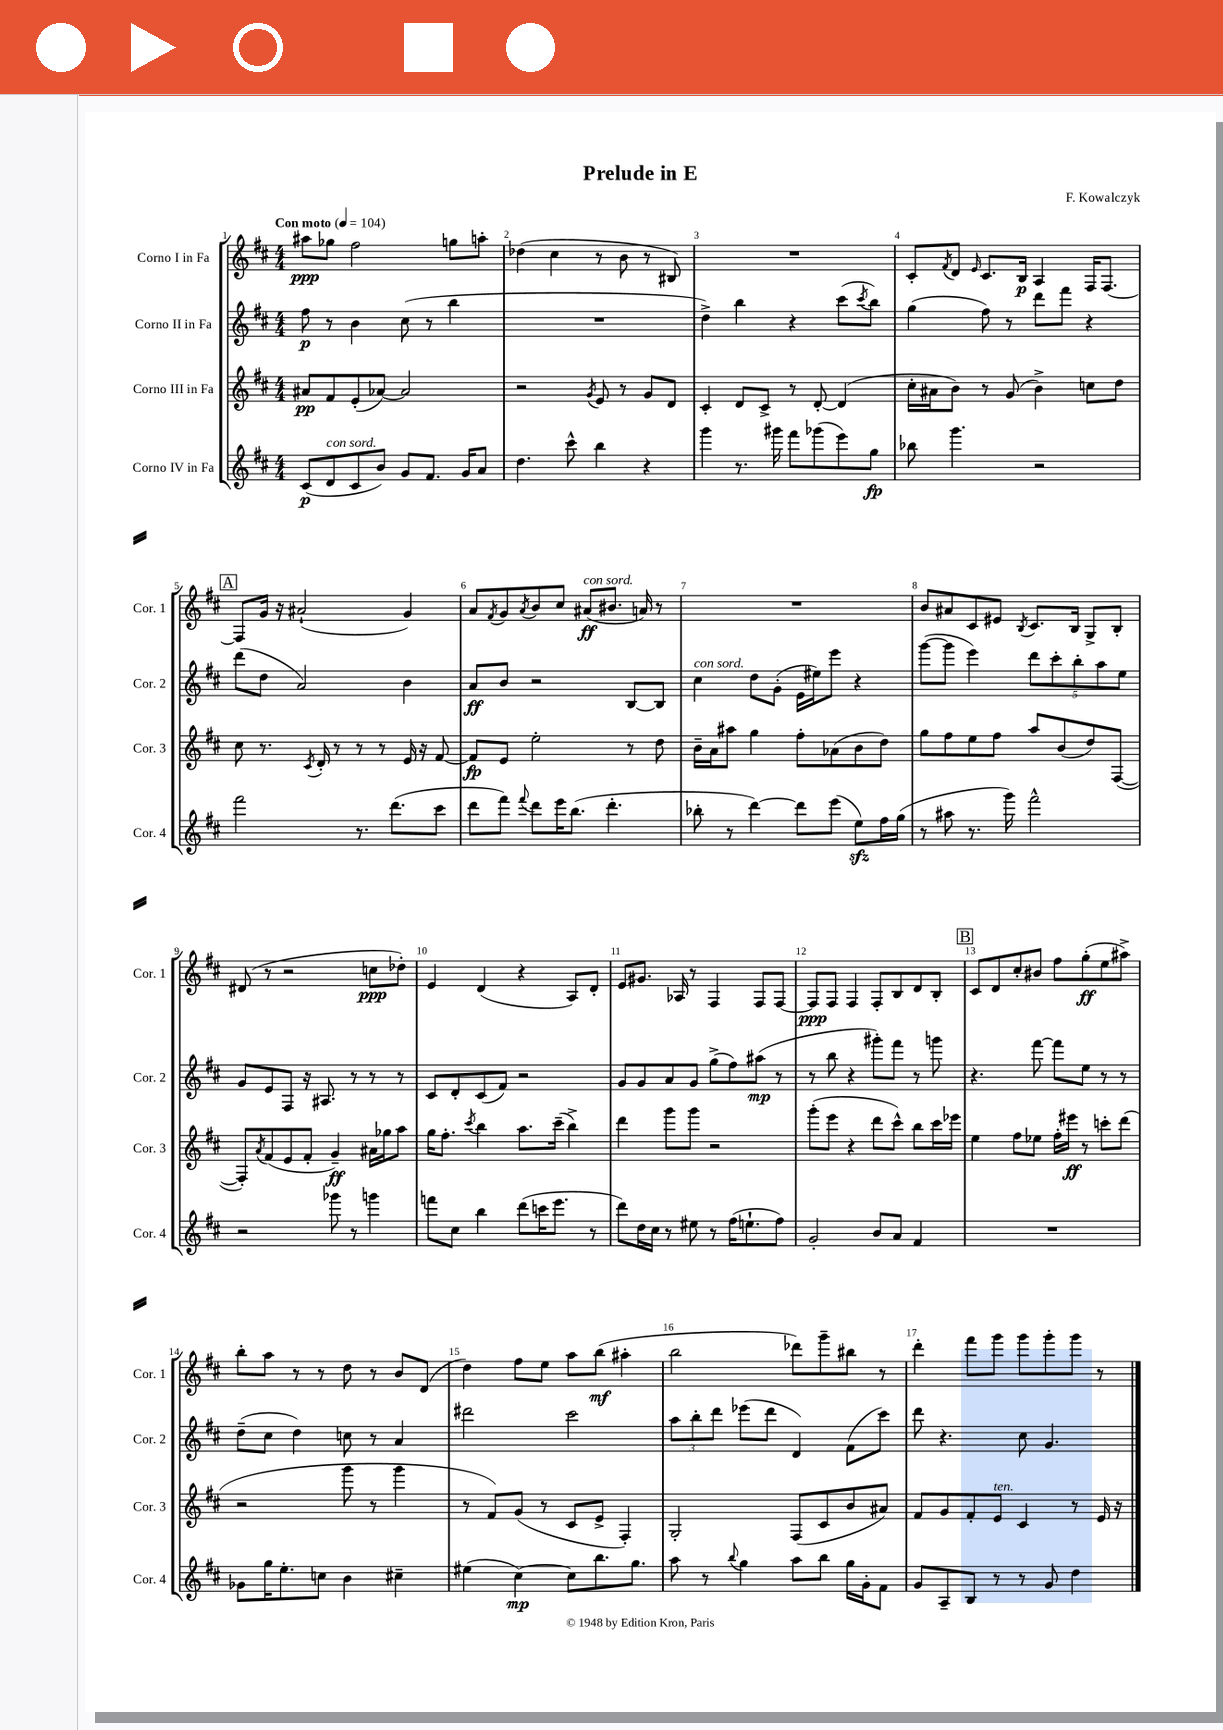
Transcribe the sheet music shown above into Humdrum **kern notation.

**kern	**dynam	**kern	**dynam	**kern	**dynam	**kern	**dynam
*part4	*part4	*part3	*part3	*part2	*part2	*part1	*part1
*staff4	*staff4	*staff3	*staff3	*staff2	*staff2	*staff1	*staff1
*I"Corno IV in Fa	*	*I"Corno III in Fa	*	*I"Corno II in Fa	*	*I"Corno I in Fa	*
*I'Cor. 4	*	*I'Cor. 3	*	*I'Cor. 2	*	*I'Cor. 1	*
*clefG2	*	*clefG2	*	*clefG2	*	*clefG2	*
*k[f#c#]	*	*k[f#c#]	*	*k[f#c#]	*	*k[f#c#]	*
*M4/4	*	*M4/4	*	*M4/4	*	*M4/4	*
*MM104	*	*MM104	*	*MM104	*	*MM104	*
=1	=1	=1	=1	=1	=1	=1	=1
!	!	!	!	!	!	!LO:TX:a:B:t=Con moto	!
(8c#/L	p	8a#X/L	pp	8ff#\	p	8aa#X\L	ppp
!LO:TX:a:i:t=con sord.	!	!	!	!	!	!	!
8d/	.	8f#/	.	8r	.	8gg-X\J	.
8c#/	.	(8e'/	.	4b\	.	2ff#\	.
8b/J)	.	[8a-X/J)	.	.	.	.	.
8g/L	.	2a-/]	.	(8cc#\	.	.	.
8.f#/J	.	.	.	8r	.	.	.
.	.	.	.	4bb\	.	8ggn\L	.
16g/KL	.	.	.	.	.	.	.
8a/J	.	.	.	.	.	8aan'\J	.
=2	=2	=2	=2	=2	=2	=2	=2
4.dd\	.	2r	.	1r	.	(4dd-X\	.
.	.	.	.	.	.	4cc#\	.
8ccc#^^\	.	.	.	.	.	.	.
.	.	8qg/	.	.	.	.	.
4bb\	.	8e/	.	.	.	8r	.
.	.	8r	.	.	.	8b\	.
4r	.	8g/L	.	.	.	8r	.
.	.	8d/J	.	.	.	8B#X/)	.
=3	=3	=3	=3	=3	=3	=3	=3
4ggg\	.	4c#'/	.	4dd^\)	.	1r	.
8.r	.	8d/L	.	4bb\	.	.	.
.	.	8c#^/J	.	.	.	.	.
16ggg#X\	.	.	.	.	.	.	.
8fff#\L	.	8r	.	4r	.	.	.
(8ggg-X\	.	[8d'/	.	.	.	.	.
8eee\)	.	(4d/]	.	(8ccc#\L	.	.	.
.	.	.	.	8qccc#/	.	.	.
8gg\J	fp	.	.	8bb\J)	.	.	.
=4	=4	=4	=4	=4	=4	=4	=4
8bb-X\	.	16cc#'\LL	.	(4gg\	.	8c#'/L	.
.	.	16a#X\J	.	.	.	.	.
.	.	.	.	.	.	8qf#/	.
4.ggg\	.	8b\J)	.	.	.	8d/J	.
.	.	.	.	.	.	16qqe/	.
.	.	8r	.	8ff#\)	.	8.c#/L	.
.	.	(8g/	.	8r	.	.	.
.	.	.	.	.	.	16B/Jk	p
2r	.	4b^\)	.	8ddd\L	.	4A/	.
.	.	.	.	8fff#\J	.	.	.
.	.	8ccn\L	.	4r	.	16F#/KL	.
.	.	.	.	.	.	[8.F#/J	.
.	.	8dd\J	.	.	.	.	.
!!LO:LB:g=z
!!LO:REH:place=s1:t=A
=5	=5	=5	=5	=5	=5	=5	=5
2fff#\	.	8cc#\	.	(8ddd\L	.	8F#/L]	.
.	.	8.r	.	8dd\J	.	16g/Jk	.
.	.	.	.	.	.	16r	.
.	.	.	.	2a/)	.	(2a#X`/	.
.	.	8qc#/	.	.	.	.	.
.	.	16d'/	.	.	.	.	.
.	.	8r	.	.	.	.	.
8.r	.	8r	.	.	.	.	.
.	.	8r	.	.	.	.	.
(8.ddd\L	.	.	.	.	.	.	.
.	.	16e/	.	4b\	.	4g/)	.
.	.	16r	.	.	.	.	.
8ccc#\J	.	[8f#/	.	.	.	.	.
=6	=6	=6	=6	=6	=6	=6	=6
8ddd\L	.	8f#/L]	fp	8a/L	ff	8a/L	.
.	.	.	.	.	.	8qf#/	.
8fff#\J)	.	8e/J	.	8b/J	.	8g/	.
8qqfff#/	.	.	.	.	.	8qa/	.
8ddd\L	.	2ee'\	.	2r	.	8b/	.
16eee\K	.	.	.	.	.	8cc#/J	.
(8.bb\J	.	.	.	.	.	.	.
!	!	!	!	!	!	!LO:TX:a:i:t=con sord.	!
.	.	.	.	.	.	(8a#X/L	ff
4.ddd'\	.	.	.	.	.	8.b#X/J	.
.	.	8r	.	[8B/L	.	.	.
.	.	.	.	.	.	16an/)	.
.	.	8dd\	.	8B/J]	.	8r	.
=7	=7	=7	=7	=7	=7	=7	=7
!	!	!	!	!LO:TX:a:i:t=con sord.	!	!	!
8bb-X'\	.	16b~\LL	.	4cc#\	.	1r	.
.	.	16a\J	.	.	.	.	.
8r	.	8aa#X\J	.	.	.	.	.
[4ddd\)	.	4gg\	.	8dd\L	.	.	.
.	.	.	.	(8g'\J	.	.	.
8ddd\L]	.	8ff#'\L	.	16e\LL	.	.	.
.	.	.	.	16ee#X\J)	.	.	.
(8eee\J	.	(8a-X\	.	8eee\J	.	.	.
8eezz\L)	.	8b\	.	4r	.	.	.
16ff#\L	.	8dd\J)	.	.	.	.	.
(16gg\JJ	.	.	.	.	.	.	.
=8	=8	=8	=8	=8	=8	=8	=8
8r	.	8gg\L	.	([8ggg\L	.	8b/L	.
8aa#X\	.	8ff#\	.	8ggg\J]	.	8a#X/	.
8.r	.	8ee\	.	4eee\)	.	8c#/	.
.	.	8ff#\J	.	.	.	8e#X/J	.
16ggg\)	.	.	.	.	.	.	.
.	.	.	.	.	.	8qB/	.
2fff#^^\	.	8aa/L	.	10ddd\L	.	8.c#/L	.
.	.	.	.	10ccc#'\	.	.	.
.	.	(8b/	.	.	.	.	.
.	.	.	.	.	.	16B/Jk	.
.	.	.	.	10bb'\	.	.	.
.	.	8dd/)	.	.	.	8G^/L	.
.	.	.	.	10aa\	.	.	.
.	.	([8F#/J	.	.	.	8B'/J	.
.	.	.	.	10ee\J	.	.	.
!!LO:LB:g=z
=9	=9	=9	=9	=9	=9	=9	=9
2r	.	8F#'/L])	.	8g/L	.	(8d#X/	.
.	.	8qa/	.	.	.	.	.
.	.	(8f#/	.	8e/	.	8r	.
.	.	8e/	.	8F#/J	.	2r	.
.	.	8f#'/J	.	16r	.	.	.
.	.	.	.	8.A#X/	.	.	.
8ggg-X\	.	4g~/)	ff	.	.	.	.
8r	.	.	.	8r	.	.	.
4gggn\	.	16a#X\LL	.	8r	.	8ccn\L	ppp
.	.	16gg-X\J	.	.	.	.	.
.	.	8aa\J	.	8r	.	8dd-X'\J)	.
=10	=10	=10	=10	=10	=10	=10	=10
8fffn\L	.	16gg\KL	.	8c#/L	.	4e/	.
.	.	8.ff#'\J	.	.	.	.	.
8cc#\J	.	.	.	8d'/	.	.	.
.	.	8qccc#/	.	.	.	.	.
4bb\	.	4bb\	.	(8c#/	.	(4d/	.
.	.	.	.	8f#/J)	.	.	.
(8ddd\L	.	8.aa\L	.	2r	.	4r	.
16cccn\K	.	.	.	.	.	.	.
8.eee\J	.	(16ccc#~\Jk	.	.	.	.	.
.	.	4bb^\)	.	.	.	8A/L)	.
8r	.	.	.	.	.	8d'/J	.
=11	=11	=11	=11	=11	=11	=11	=11
8ddd\L)	.	4ddd\	.	8g/L	.	8e/L	.
16dd\L	.	.	.	8g/	.	8.g#X/J	.
16cc#\JJ	.	.	.	.	.	.	.
8r	.	8ggg\L	.	8a/	.	.	.
.	.	.	.	.	.	16A-X/	.
8ee#X\	.	8ggg\J	.	8g/J	.	8r	.
8r	.	2r	.	(8gg^\L	.	4F#/	.
(16ff#\KL	.	.	.	8ff#\)	.	.	.
8.een`\	.	.	.	.	.	.	.
.	.	.	.	(8aa#X\J	mp	8F#/L	.
8ff#\J)	.	.	.	8r	.	[8F#/J	.
=12	=12	=12	=12	=12	=12	=12	=12
2g'/	.	(8ggg'\L	.	8r	.	8F#/L]	ppp
.	.	8eee\J	.	8bb\	.	8F#/J	.
.	.	4r	.	4r	.	4F#/	.
8b/L	.	8ddd\L	.	8ggg#X'\L)	.	8F#'/L	.
8a/J	.	8ccc#^^\J)	.	8fff#\J	.	8B/	.
4f#/	.	8bb\L	.	8r	.	8d/	.
.	.	16ccc#\L	.	8gggn\	.	8B'/J	.
.	.	16eee-X\JJ	.	.	.	.	.
!!LO:REH:place=s1:t=B
=13	=13	=13	=13	=13	=13	=13	=13
1r	.	4ee\	.	4.r	.	8c#/L	.
.	.	.	.	.	.	8d/	.
.	.	8ff#\L	.	.	.	8cc#'/	.
.	.	8ee-X\J	.	[8fff#\	.	8b#X/J	.
.	.	16ff#'\LL	.	8fff#\L]	.	8ff#\L	.
.	.	16eee#X\JJ	ff	.	.	.	.
.	.	8r	.	8ee\J	.	(8gg'\	ff
.	.	8cccn'\L	.	8r	.	8ee\	.
.	.	(8ddd\J	.	8r	.	8aa#X^\J)	.
!!LO:LB:g=z
=14	=14	=14	=14	=14	=14	=14	=14
8g-X\L	.	2r	.	(8dd~\L	.	8bb'\L	.
16gg\K	.	.	.	8cc#\J	.	8aa\J	.
8.ee'\	.	.	.	.	.	.	.
.	.	.	.	4dd\)	.	8r	.
8ccn\J	.	.	.	.	.	8r	.
4b\	.	8ggg\	.	8ccn\	.	8dd\	.
.	.	8r	.	8r	.	8r	.
4cc#X~\	.	4ggg\	.	4a/	.	8b/L	.
.	.	.	.	.	.	(8d/J	.
=15	=15	=15	=15	=15	=15	=15	=15
(4ee#X\	.	8r	.	2ddd#X\	.	4dd\)	.
.	.	8f#/L)	.	.	.	.	.
[4cc#\)	mp	(8g/J	.	.	.	8ff#\L	.
.	.	8r	.	.	.	8ee\J	.
8cc#\L]	.	8c#/L	.	2ccc#\	.	8aa\L	.
8.bb\	.	8e^/J	.	.	.	(8bb\J	mf
.	.	4F#'/)	.	.	.	4aa#X'\	.
8.gg\J	.	.	.	.	.	.	.
=16	=16	=16	=16	=16	=16	=16	=16
8aa\	.	2G'/	.	12aa\L	.	2bb\	.
.	.	.	.	12bb'\	.	.	.
8r	.	.	.	.	.	.	.
.	.	.	.	12ddd\J	.	.	.
8qqbb/	.	.	.	.	.	.	.
4gg\	.	.	.	(8eee-X\L	.	.	.
.	.	.	.	8ddd\J	.	.	.
8aa\L	.	(8F#/L	.	4d/)	.	8ddd-X\L)	.
8bb\J	.	8c#/	.	.	.	8ggg~\	.
16gg\LL	.	8b/	.	(8f#\L	.	8bb#X\J	.
16g'\J	.	.	.	.	.	.	.
8f#\J	.	8a#X/J)	.	8ccc#\J)	.	8r	.
=17	=17	=17	=17	=17	=17	=17	=17
8g/L	.	8f#/L	.	8ddd\	.	4ddd'\	.
8A~/	.	8g/	.	4.r	.	.	.
8B/J	.	8f#'/	.	.	.	8fff#\L	.
!	!	!LO:TX:a:i:t=ten.	!	!	!	!	!
8r	.	8e/J	.	.	.	8ggg\J	.
8r	.	4c#/	.	8cc#\	.	8ggg\L	.
8g/	.	.	.	4.g/	.	8ggg'\	.
4dd\	.	8r	.	.	.	8ggg\J	.
.	.	16e/	.	.	.	8r	.
.	.	16r	.	.	.	.	.
==	==	==	==	==	==	==	==
*-	*-	*-	*-	*-	*-	*-	*-
